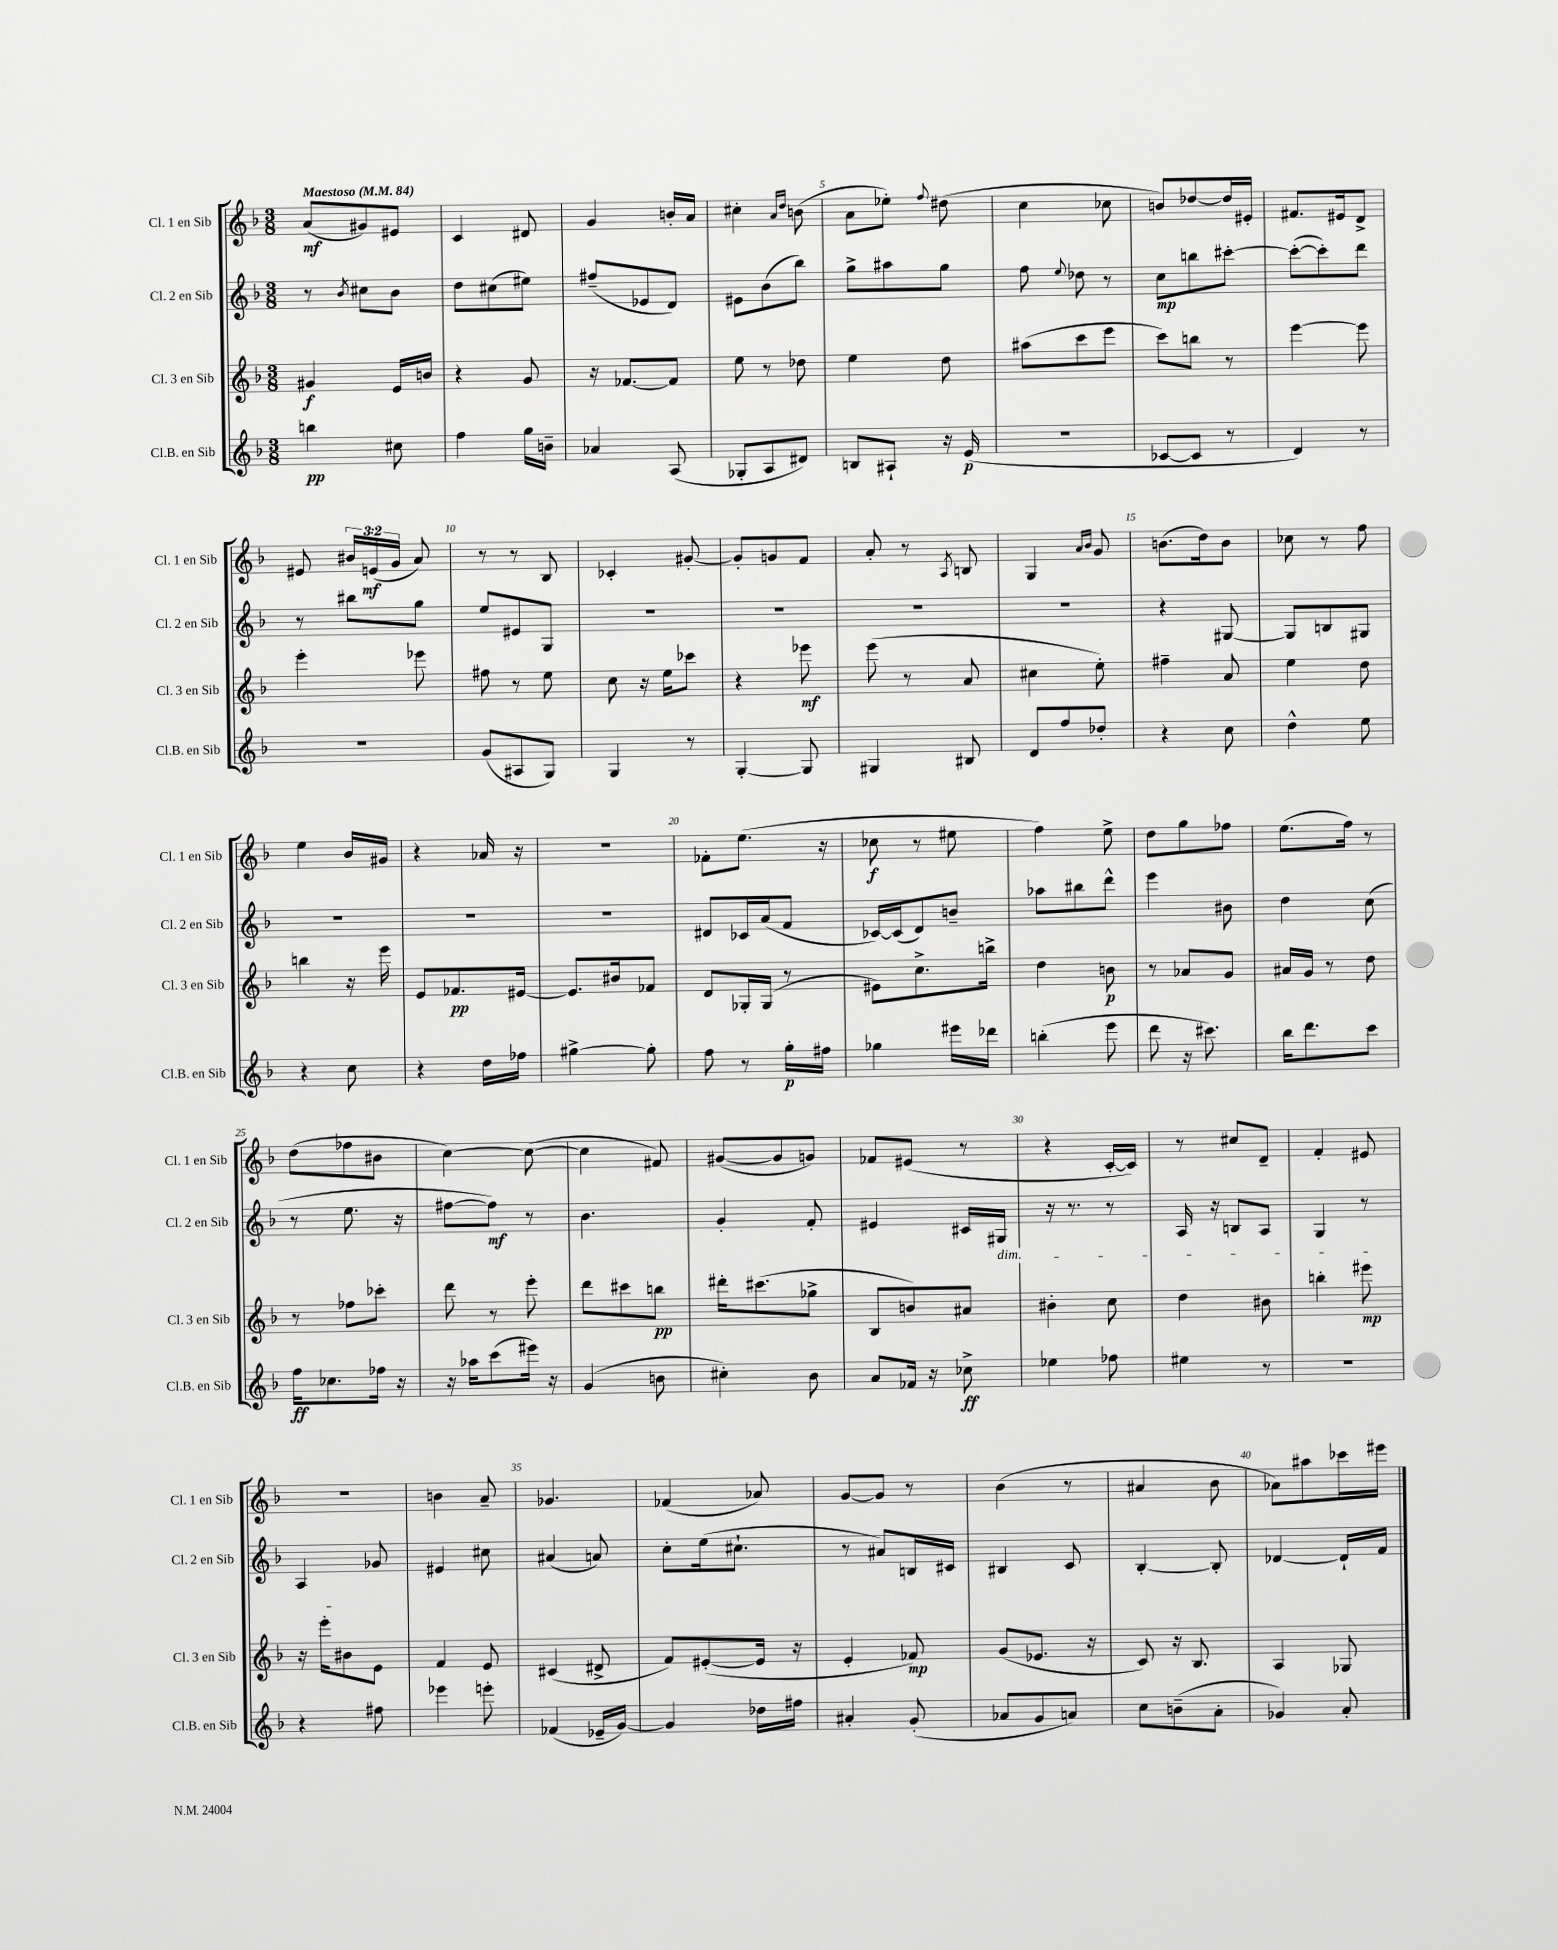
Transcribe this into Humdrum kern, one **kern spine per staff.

**kern	**dynam	**kern	**dynam	**kern	**dynam	**kern	**dynam
*part4	*part4	*part3	*part3	*part2	*part2	*part1	*part1
*staff4	*staff4	*staff3	*staff3	*staff2	*staff2	*staff1	*staff1
*I"Cl.B. en Sib	*	*I"Cl. 3 en Sib	*	*I"Cl. 2 en Sib	*	*I"Cl. 1 en Sib	*
*I'Cl.B. en Sib	*	*I'Cl. 3 en Sib	*	*I'Cl. 2 en Sib	*	*I'Cl. 1 en Sib	*
*clefG2	*	*clefG2	*	*clefG2	*	*clefG2	*
*k[b-]	*	*k[b-]	*	*k[b-]	*	*k[b-]	*
*M3/8	*	*M3/8	*	*M3/8	*	*M3/8	*
*MM84	*	*MM84	*	*MM84	*	*MM84	*
=1	=1	=1	=1	=1	=1	=1	=1
!	!	!	!	!	!	!LO:TX:a:B:t=Maestoso	!
4bbn\	pp	4g#X/	f	8r	.	(8a/L	mf
.	.	.	.	8qb-/	.	.	.
.	.	.	.	8cc#X\L	.	8g#X/)	.
8cc#X\	.	16e/LL	.	8b-\J	.	8e#X/J	.
.	.	16bn/JJ	.	.	.	.	.
=2	=2	=2	=2	=2	=2	=2	=2
4ff\	.	4r	.	8dd\L	.	4c/	.
.	.	.	.	(8cc#X\	.	.	.
16gg\LL	.	8g/	.	8ee#X\J)	.	8d#X/	.
16bn~\JJ	.	.	.	.	.	.	.
=3	=3	=3	=3	=3	=3	=3	=3
4a-X/	.	16r	.	(8ff#X~/L	.	4g/	.
.	.	[8.f-X/L	.	.	.	.	.
.	.	.	.	8e-X/	.	.	.
(8A/	.	8f-/J]	.	8d/J)	.	16bn'/LL	.
.	.	.	.	.	.	16a/JJ	.
=4	=4	=4	=4	=4	=4	=4	=4
8G-X'/L	.	8ee\	.	8e#X\L	.	4cc#X'\	.
8A/	.	8r	.	(8b-\	.	.	.
.	.	.	.	.	.	16qqa/LL	.
.	.	.	.	.	.	16qqdd/JJ	.
8d#X/J)	.	8dd-X\	.	8bb-\J)	.	(8bn\	.
=5	=5	=5	=5	=5	=5	=5	=5
8Bn/L	.	4ee\	.	8gg^\L	.	8a\L	.
8A#X`/J	.	.	.	8aa#X\	.	8ee-X'\J)	.
.	.	.	.	.	.	8qqff/	.
16r	.	8dd\	.	8gg\J	.	(8dd#X\	.
(16e/	p	.	.	.	.	.	.
=6	=6	=6	=6	=6	=6	=6	=6
4.r	.	(8aa#X\L	.	8ff\	.	4cc\	.
.	.	.	.	8qqee/	.	.	.
.	.	8ccc\	.	8dd-X\	.	.	.
.	.	8eee\J	.	8r	.	8cc-X\	.
=7	=7	=7	=7	=7	=7	=7	=7
[8c-X/L	.	8ccc\L)	.	8cc\L	mp	8bn/L)	.
8c-/J]	.	8bbn\J	.	8bbn\	.	[8dd-X/	.
8r	.	8r	.	[8ccc#X'\J	.	16dd-/L]	.
.	.	.	.	.	.	16e#X'/JJ	.
=8	=8	=8	=8	=8	=8	=8	=8
4d/)	.	[4eee\	.	(8ccc#'\L_	.	8.f#X/L	.
.	.	.	.	8ccc#'\])	.	.	.
.	.	.	.	.	.	16e#X/k	.
8r	.	8eee\]	.	8ddd\J	.	8d^/J	.
!!LO:LB:g=z
=9	=9	=9	=9	=9	=9	=9	=9
4.r	.	4eee'\	.	8r	.	8e#X/	.
.	.	.	.	8bb#X\L	.	24b#X/LL	.
.	.	.	.	.	.	(24en/	mf
.	.	.	.	.	.	24g/JJ	.
.	.	8eee-X\	.	8gg\J	.	8a/)	.
=10	=10	=10	=10	=10	=10	=10	=10
(8g/L	.	8ff#X\	.	8ee/L	.	8r	.
8A#X/	.	8r	.	8e#X/	.	8r	.
8G/J)	.	8ee\	.	8G/J	.	8B-/	.
=11	=11	=11	=11	=11	=11	=11	=11
4G/	.	8cc\	.	4.r	.	4c-X'/	.
.	.	16r	.	.	.	.	.
.	.	16ee\KL	.	.	.	.	.
8r	.	8ccc-X\J	.	.	.	[8g#X'/	.
=12	=12	=12	=12	=12	=12	=12	=12
[4G'/	.	4r	.	4.r	.	8g#'/L]	.
.	.	.	.	.	.	8gn/	.
8G/]	.	8eee-X\	mf	.	.	8f/J	.
=13	=13	=13	=13	=13	=13	=13	=13
4G#X/	.	(8eee\	.	4.r	.	8a'/	.
.	.	8r	.	.	.	8r	.
.	.	.	.	.	.	8qA/	.
8B#X/	.	8a/	.	.	.	8Bn/	.
=14	=14	=14	=14	=14	=14	=14	=14
8d/L	.	4cc#X\	.	4.r	.	4G/	.
8ff/	.	.	.	.	.	.	.
.	.	.	.	.	.	16qqa/LL	.
.	.	.	.	.	.	16qqb-/JJ	.
8dd-X'/J	.	8ee'\)	.	.	.	8g/	.
=15	=15	=15	=15	=15	=15	=15	=15
4r	.	4ff#X~\	.	4r	.	(8.bn\L	.
.	.	.	.	.	.	16dd\k)	.
8cc\	.	8a/	.	[8G#X/	.	8b\J	.
=16	=16	=16	=16	=16	=16	=16	=16
4dd^^\	.	4ee\	.	8G#/L]	.	8cc-X\	.
.	.	.	.	8Bn/	.	8r	.
8ee\	.	8dd\	.	8G#X/J	.	8ff\	.
!!LO:LB:g=z
=17	=17	=17	=17	=17	=17	=17	=17
4r	.	4bbn\	.	4.r	.	4ee\	.
8cc\	.	16r	.	.	.	16b-/LL	.
.	.	16eee\	.	.	.	16g#X/JJ	.
=18	=18	=18	=18	=18	=18	=18	=18
4r	.	8e/L	.	4.r	.	4r	.
.	.	8.f-X/	pp	.	.	.	.
16dd\LL	.	.	.	.	.	16a-X/	.
16ff-X\JJ	.	[16e#X/Jk	.	.	.	16r	.
=19	=19	=19	=19	=19	=19	=19	=19
[4gg#X^\	.	8.e#/L]	.	4.r	.	4.r	.
.	.	16b#X/k	.	.	.	.	.
8gg#'\]	.	8f-X/J	.	.	.	.	.
=20	=20	=20	=20	=20	=20	=20	=20
8ff\	.	8d/L	.	8d#X/L	.	8f-X'\L	.
8r	.	16G-X'/L	.	16c-X/L	.	(8.ee\J	.
.	.	(16G-/JJ	.	(16a/J	.	.	.
16gg'\LL	p	8r	.	8f/J	.	.	.
16ff#X\JJ	.	.	.	.	.	16r	.
=21	=21	=21	=21	=21	=21	=21	=21
4gg-X\	.	8e#X\L)	.	[16c-X/LL)	.	8cc-X\	f
.	.	.	.	(16c-/J]	.	.	.
.	.	8.cc^\	.	8d/)	.	8r	.
16eee#X\LL	.	.	.	8bn~/J	.	8ee#X\	.
16ddd-X\JJ	.	16bbn^\Jk	.	.	.	.	.
=22	=22	=22	=22	=22	=22	=22	=22
(4bbn'\	.	4dd\	.	8aa-X\L	.	4ff\)	.
.	.	.	.	8bb#X\	.	.	.
8eee\	.	8bn\	p	8ddd^^\J	.	8ee^\	.
=23	=23	=23	=23	=23	=23	=23	=23
8ddd\	.	8r	.	4eee\	.	8dd\L	.
16r	.	8a-X/L	.	.	.	8gg\	.
8.ccc#X\)	.	.	.	.	.	.	.
.	.	8g/J	.	8b#X\	.	8ff-X\J	.
=24	=24	=24	=24	=24	=24	=24	=24
16bb-\KL	.	16a#X/LL	.	4dd\	.	(8.ee\L	.
8.ddd\	.	16g/JJ	.	.	.	.	.
.	.	8r	.	.	.	.	.
.	.	.	.	.	.	16ff\Jk)	.
8ccc\J	.	8dd\	.	(8cc\	.	8r	.
!!LO:LB:g=z
=25	=25	=25	=25	=25	=25	=25	=25
16ff\KL	ff	8r	.	8r	.	(8dd\L	.
8.cc-X\	.	.	.	.	.	.	.
.	.	8ff-X\L	.	8.ee\	.	8ff-X\	.
16ff-X\Jk	.	8ccc-X'\J	.	.	.	8b#X\J	.
16r	.	.	.	16r	.	.	.
=26	=26	=26	=26	=26	=26	=26	=26
16r	.	8ddd\	.	[8ff#X\L	.	[4cc\)	.
16aa-X\KL	.	.	.	.	.	.	.
(8ccc\	.	8r	.	8ff#\J])	mf	.	.
16eee#X\Jk)	.	8eee'\	.	8r	.	(8cc\_	.
16r	.	.	.	.	.	.	.
=27	=27	=27	=27	=27	=27	=27	=27
(4g/	.	8ddd\L	.	4.b-\	.	4cc\]	.
.	.	8ccc#X\	.	.	.	.	.
8bn\	.	8bbn\J	pp	.	.	8f#X/)	.
=28	=28	=28	=28	=28	=28	=28	=28
4cc#X'\)	.	16ddd#X'\KL	.	4g'/	.	([8g#X/L	.
.	.	(8.ccc#X\	.	.	.	.	.
.	.	.	.	.	.	8g#/]	.
8b-\	.	8gg-X^\J	.	8f'/	.	8gn/J)	.
=29	=29	=29	=29	=29	=29	=29	=29
8a/L	.	8B-/L	.	4e#X/	.	8f-X/L	.
16f-X/Jk	.	8bn/)	.	.	.	(8e#X/J	.
16r	.	.	.	.	.	.	.
8cc-X^\	ff	8a#X/J	.	16c#X/LL	.	8r	.
!	!	!	!	!LO:TX:b:i:t=dim.	!	!	!
.	.	.	.	16G#X/JJ	.	.	.
=30	=30	=30	=30	=30	=30	=30	=30
4ee-X\	.	4b#X'\	.	16r	.	4r	.
.	.	.	.	8.r	.	.	.
8ff-X\	.	8cc\	.	8r	.	[16c'/LL	.
.	.	.	.	.	.	16c/JJ])	.
=31	=31	=31	=31	=31	=31	=31	=31
4ee#X\	.	4dd\	.	16A/	.	8r	.
.	.	.	.	16r	.	.	.
.	.	.	.	8Bn/L	.	8cc#X/L	.
8r	.	8b#X\	.	8A/J	.	8d~/J	.
=32	=32	=32	=32	=32	=32	=32	=32
4.r	.	4bbn'\	.	4G/	.	4f'/	.
.	.	8eee#X\	mp	8r	.	8e#X/	.
!!LO:LB:g=z
=33	=33	=33	=33	=33	=33	=33	=33
4r	.	16r	.	4A/	.	4.r	.
.	.	16eee'\KL	.	.	.	.	.
.	.	8b#X\	.	.	.	.	.
8ff#X\	.	8e\J	.	8g-X/	.	.	.
=34	=34	=34	=34	=34	=34	=34	=34
4eee-X\	.	4f/	.	4e#X/	.	4bn\	.
8eeen'\	.	8e/	.	8cc#X\	.	8a~/	.
=35	=35	=35	=35	=35	=35	=35	=35
(4f-X/	.	(4c#X/	.	(4a#X/	.	4.g-X/	.
16e-X~/LL	.	8d#X^/	.	8an/)	.	.	.
[16g/JJ)	.	.	.	.	.	.	.
=36	=36	=36	=36	=36	=36	=36	=36
4g/]	.	8f/L)	.	8cc'\L	.	(4f-X/	.
.	.	([8e#X'/	.	(16ee\k	.	.	.
.	.	.	.	8.cc#X`\J	.	.	.
16dd-X\LL	.	16e#/Jk]	.	.	.	8a-X/)	.
16ff#X\JJ	.	16r	.	.	.	.	.
=37	=37	=37	=37	=37	=37	=37	=37
4a#X'/	.	4e'/	.	8r	.	[8g/L	.
.	.	.	.	8a#X/L)	.	8g/J]	.
(8g'/	.	8f-X/)	mp	16Bn/L	.	8r	.
.	.	.	.	16c#X/JJ	.	.	.
=38	=38	=38	=38	=38	=38	=38	=38
8a-X/L	.	(8g/L	.	4B#X/	.	(4b-\	.
8g/	.	8.e-X/J	.	.	.	.	.
8an/J)	.	.	.	8c/	.	8r	.
.	.	16r	.	.	.	.	.
=39	=39	=39	=39	=39	=39	=39	=39
8cc\L	.	8c/)	.	[4B-'/	.	4a#X/	.
(8bn~\	.	16r	.	.	.	.	.
.	.	8.B-/	.	.	.	.	.
8a'\J	.	.	.	8B-'/]	.	8b-\	.
=40	=40	=40	=40	=40	=40	=40	=40
4g-X/)	.	4A/	.	[4d-X/	.	8a-X\L)	.
.	.	.	.	.	.	8aa#X\	.
8a'/	.	8G-X/	.	16d-`/LL]	.	16ccc-X\L	.
.	.	.	.	16f/JJ	.	16eee#X\JJ	.
==	==	==	==	==	==	==	==
*-	*-	*-	*-	*-	*-	*-	*-
